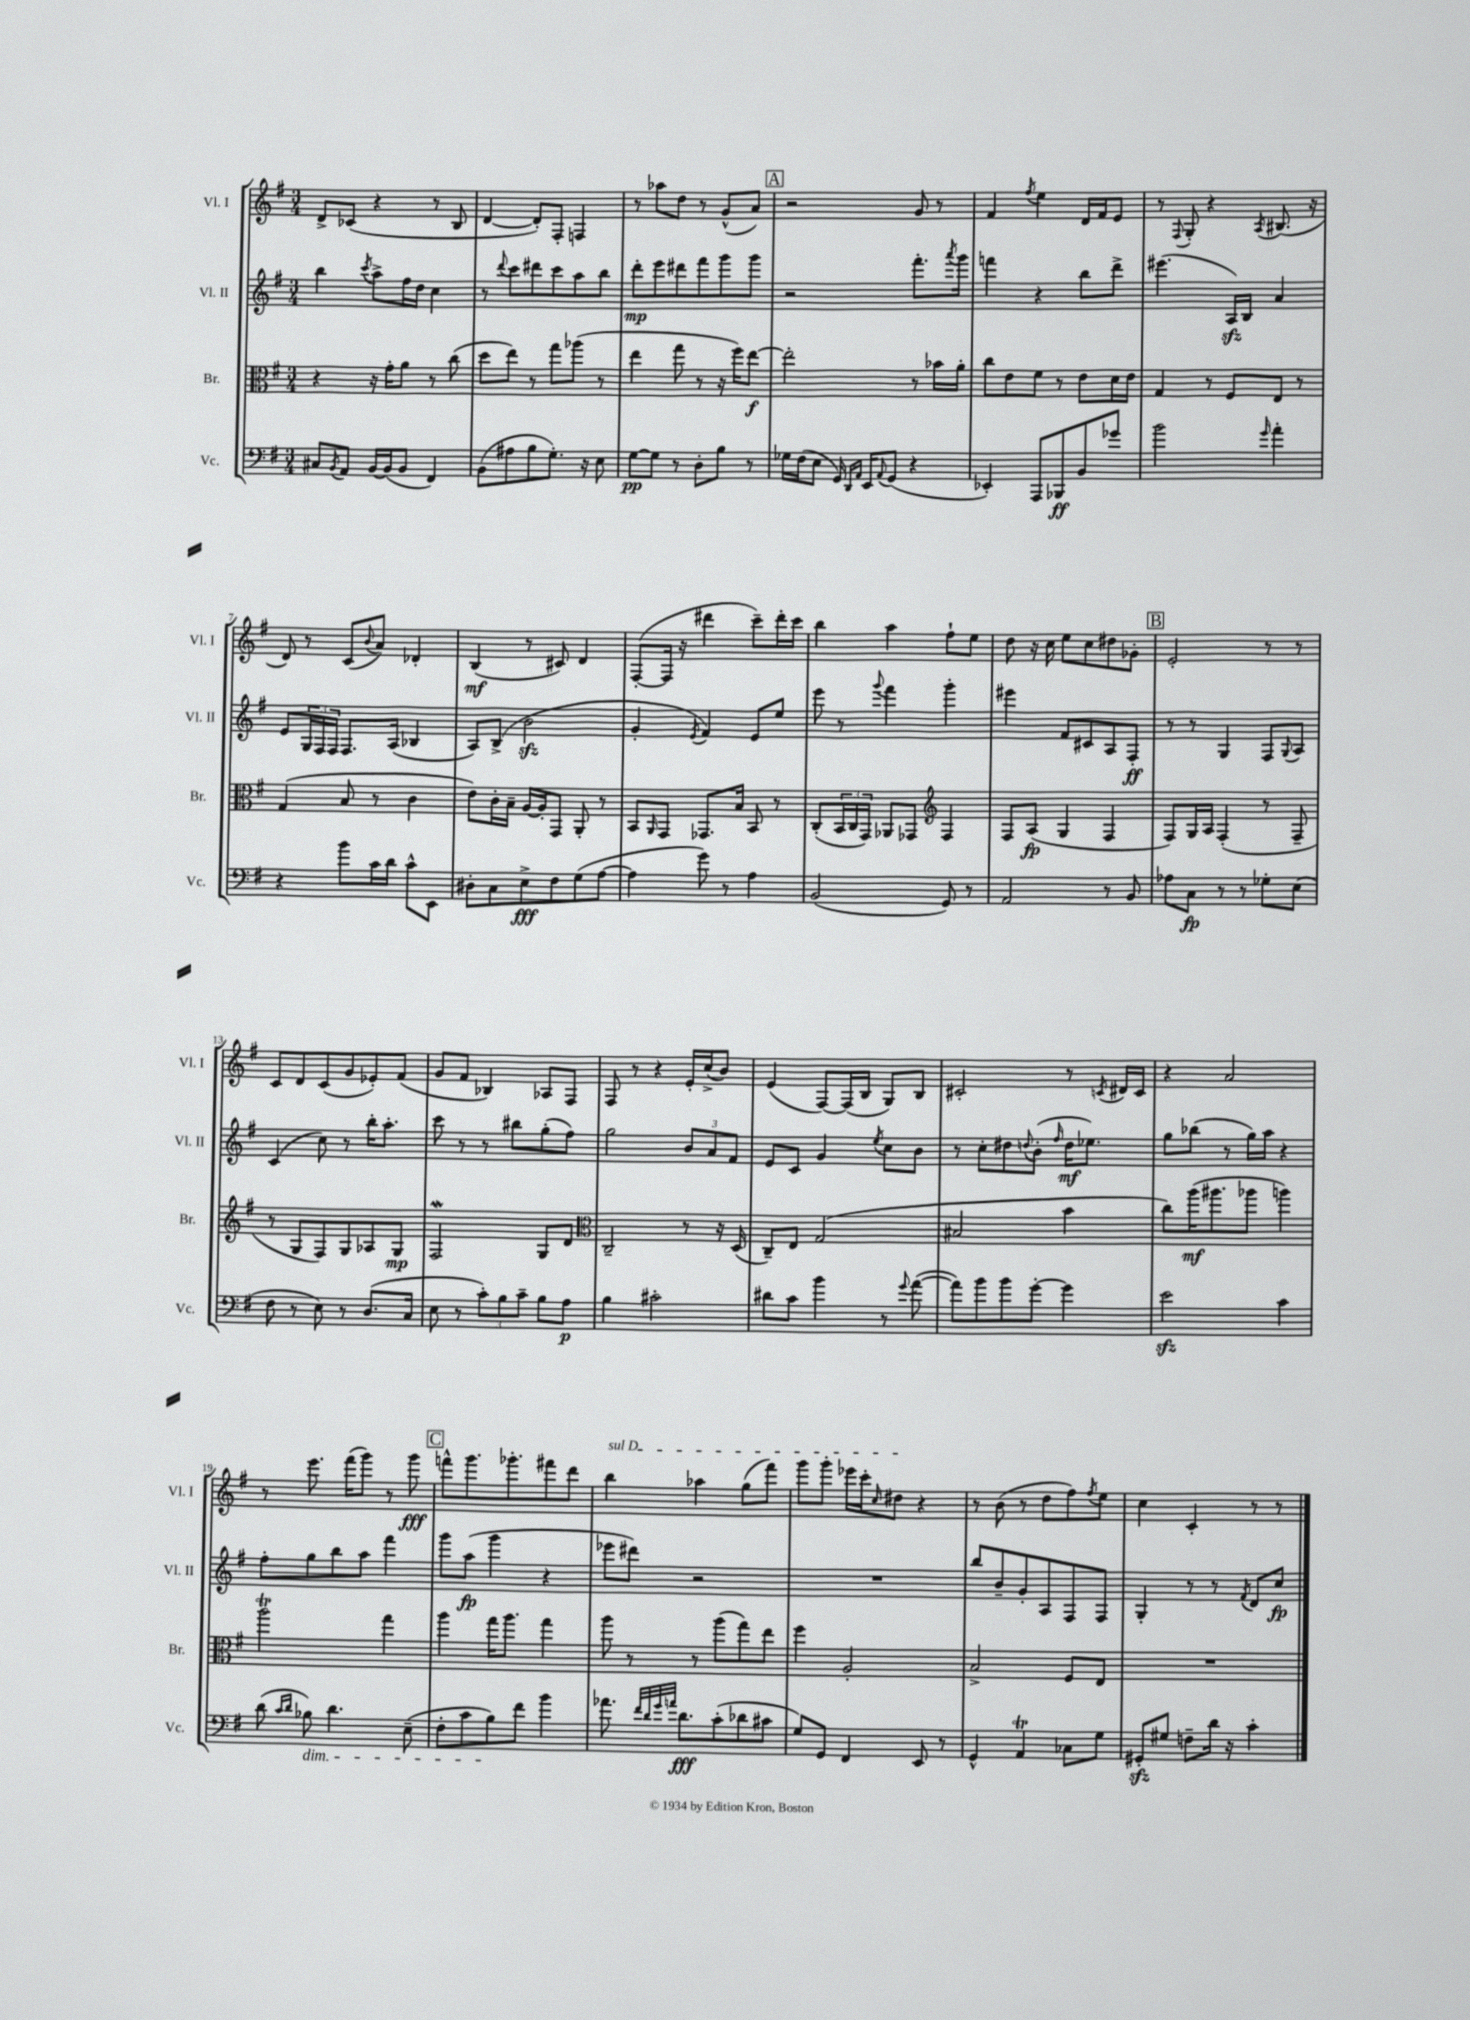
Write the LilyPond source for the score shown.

<<
\new StaffGroup <<
\new Staff = "s0" \with { instrumentName = "Vl. I" shortInstrumentName = "Vl. I" } {
    \clef treble \key g \major \numericTimeSignature \time 3/4
    d'8-> ces'8( r4 r8 b8 |
    d'4~ d'8-.) fis8-. f4 |
    r8 aes''8 d''8 r8 g'8-^( a'8) |
    \mark \markup { \box "A" } r2 g'8 r8 |
    fis'4 \acciaccatura { fis''8 } e''4 d'16 fis'16 e'8 |
    r8 \appoggiatura { fis8 } g8-. r4 \acciaccatura { a8 } bis8.( r16 |
    d'8) r8 c'8( \appoggiatura { b'8 } a'8) des'4-. |
    b4\mf( r8 cis'8) d'4 |
    fis8~-.( fis16 r16 dis'''4 c'''8--) dis'''16-. c'''16 |
    b''4 a''4 fis''8-! e''8 |
    d''8 r16 c''16 e''8 c''8 dis''8 ges'8-. |
    \mark \markup { \box "B" } e'2-. r8 r8 |
    c'8 d'8 c'8( g'8 ees'8-.) fis'8( |
    g'8 fis'8 bes4) aes8 fis8 |
    fis8 r8 r4 e'16-. c''16->( b'8) |
    e'4( fis8~) fis16( b16 g8) b8 |
    cis'2-. r8 \acciaccatura { c'8 } dis'16 c'16 |
    r4 a'2 |
    r8 e'''8. fis'''16( g'''8) r8 g'''8\fff |
    \mark \markup { \box "C" } f'''8-^ g'''8. ges'''8.-. fis'''8 d'''8 |
    \once \override TextSpanner.bound-details.left.text = \markup { \italic "sul D" } b''4\startTextSpan aes''4 g''8( fis'''8) |
    g'''8 g'''8-. ees'''16 c'''16-. \grace { c''16 } dis''8\stopTextSpan r4 |
    r8 b'8( r8 d''8 fis''8) \acciaccatura { fis''8 } e''8 |
    c''4 c'4-. r8 r8 \bar "|." |
}
\new Staff = "s1" \with { instrumentName = "Vl. II" shortInstrumentName = "Vl. II" } {
    \clef treble \key g \major \numericTimeSignature \time 3/4
    b''4 \acciaccatura { c'''8 } a''8-> fis''16 d''16 c''4 |
    r8 \appoggiatura { d'''8 } c'''8 dis'''8 c'''8 a''8 b''8 |
    d'''8-.\mp e'''8 dis'''8 fis'''8 g'''8 g'''8 |
    \mark \markup { \box "A" } r2 fis'''8.-. \acciaccatura { a'''8 } g'''16 |
    f'''4 r4 b''8 d'''8-> |
    eis'''4.( a16\sfz) b16 a'4 |
    e'8 \tuplet 3/2 { g16 fis16 fis16 } fis8. a16( bes4 |
    a8) b8->( b'2\sfz |
    g'4-. \acciaccatura { e'8 } fis'4) e'8 e''8 |
    e'''8 r8 \appoggiatura { g'''8 } fis'''4 g'''4-. |
    eis'''4 fis'8 cis'8 a8 fis8-.\ff |
    \mark \markup { \box "B" } r8 r8 g4 fis8 \appoggiatura { g8 } a8 |
    c'4( c''8) r8 b''16-. a''8.-. |
    c'''8 r8 r8 bis''8 g''8-.( fis''8) |
    g''2 \tuplet 3/2 { b'8 a'8 fis'8 } |
    e'8 c'8 g'4 \acciaccatura { e''8 } c''8 b'8 |
    r8 c''8-. dis''8 \appoggiatura { d''8 } b'8-.( \grace { fis''16 } d''16\mf ees''8.) |
    g''8 bes''8( r8 g''16) a''16 r4 |
    fis''8-. g''8 b''8 a''8 fis'''4 |
    \mark \markup { \box "C" } g'''8 a''8\fp( g'''4 r4 |
    ees'''8 dis'''8) r2 |
    R2. |
    b''8 b'8-- g'8-. a8 fis8 fis8 |
    g4-. r8 r8 \acciaccatura { fis'8 } d'8 c''8\fp \bar "|." |
}
\new Staff = "s2" \with { instrumentName = "Br." shortInstrumentName = "Br." } {
    \clef alto \key g \major \numericTimeSignature \time 3/4
    r4 r16 g'16-. a'8 r8 c''8( |
    d''8 e''8) r8 g''8 aes''8( r8 |
    e''4 g''8 r8 r16 fis''16) e''8~\f |
    \mark \markup { \box "A" } e''2-. r8 bes'16 a'16-. |
    c''8 e'8 fis'8 r8 e'8 d'16 e'16 |
    g4 r8 fis8 e8 r8 |
    g4( b8 r8 c'4 |
    e'8) c'16-. b16-- a16~ a16-. g,8 a,8-. r8 |
    b,8 \grace { a,16 } g,8 ges,8. b16 b,8 r8 |
    c8-.( \tuplet 3/2 { b,16 c16 g,16) } aes,8 ges,8 \clef treble fis4 |
    fis8 a8\fp( g4 fis4 |
    \mark \markup { \box "B" } fis8) g16 a16 fis4-.( r8 fis8-- |
    r8 g8 fis8) g8 aes8 g8\mp |
    fis2\mordent g8 d'8 |
    \clef alto c2-- r8 r16 d16( |
    c8--) e8 g2( |
    bis2 b'4 |
    c''8) a''16\mf( ais''8. aes''8 a''4) |
    a''2\trill g''4 |
    \mark \markup { \box "C" } a''4 g''16 a''8. g''4 |
    a''8 r8 r8 a''8( g''8) e''8 |
    fis''4 a2-. |
    b2-> fis8 e8 |
    R2. \bar "|." |
}
\new Staff = "s3" \with { instrumentName = "Vc." shortInstrumentName = "Vc." } {
    \clef bass \key g \major \numericTimeSignature \time 3/4
    cis8 \acciaccatura { b,8 } a,8 b,16~ b,16( b,8 fis,4) |
    b,8( ais8 b8 g8.-.) r16 e8 |
    g8~\pp g8 r8 d8-. b8 r8 |
    \mark \markup { \box "A" } ges16 fis16( e8 g,16) \grace { d,16 a,16 } e,16 \appoggiatura { a,8 } g,8( r4 |
    ees,4-.) a,,8 bes,,8\ff b,8 ges'8 |
    b'2 \grace { g'16 } a'4-. |
    r4 b'8 c'16 d'16 c'8-^ e,8 |
    dis8-. c8 e8->\fff fis8 g8( a8~ |
    a4 g'8) r8 a4 |
    b,2( g,8) r8 |
    a,2 r8 b,8 |
    \mark \markup { \box "B" } aes8 c8\fp r8 r8 ges8-. e8( |
    fis8 r8 e8) r8 d8.( c16 |
    e8 r8 \tuplet 3/2 { c'8-.) b8 c'8-- } b8 a8\p |
    b4 cis'2-. |
    dis'8 c'8 b'4 r8 \appoggiatura { g'8 } a'8~( |
    a'8) b'8 b'8 g'8~-. g'4 |
    e'2\sfz c'4 |
    d'8( \grace { c'16 d'16 } bes8\dim) d'4. e8--( |
    \mark \markup { \box "C" } fis8-. c'8 b8\!) fis'8 b'4 |
    aes'8. \grace { fis'32 d'32 g'32 a'32 } d'8.\fff c'8-.( des'8 cis'8 |
    g8) g,8 fis,4 e,8 r8 |
    g,4-^ a,4\trill ces8 g8 |
    gis,8-.\sfz gis8 f8-- d'16 r16 c'4-. \bar "|." |
}
>>
>>
